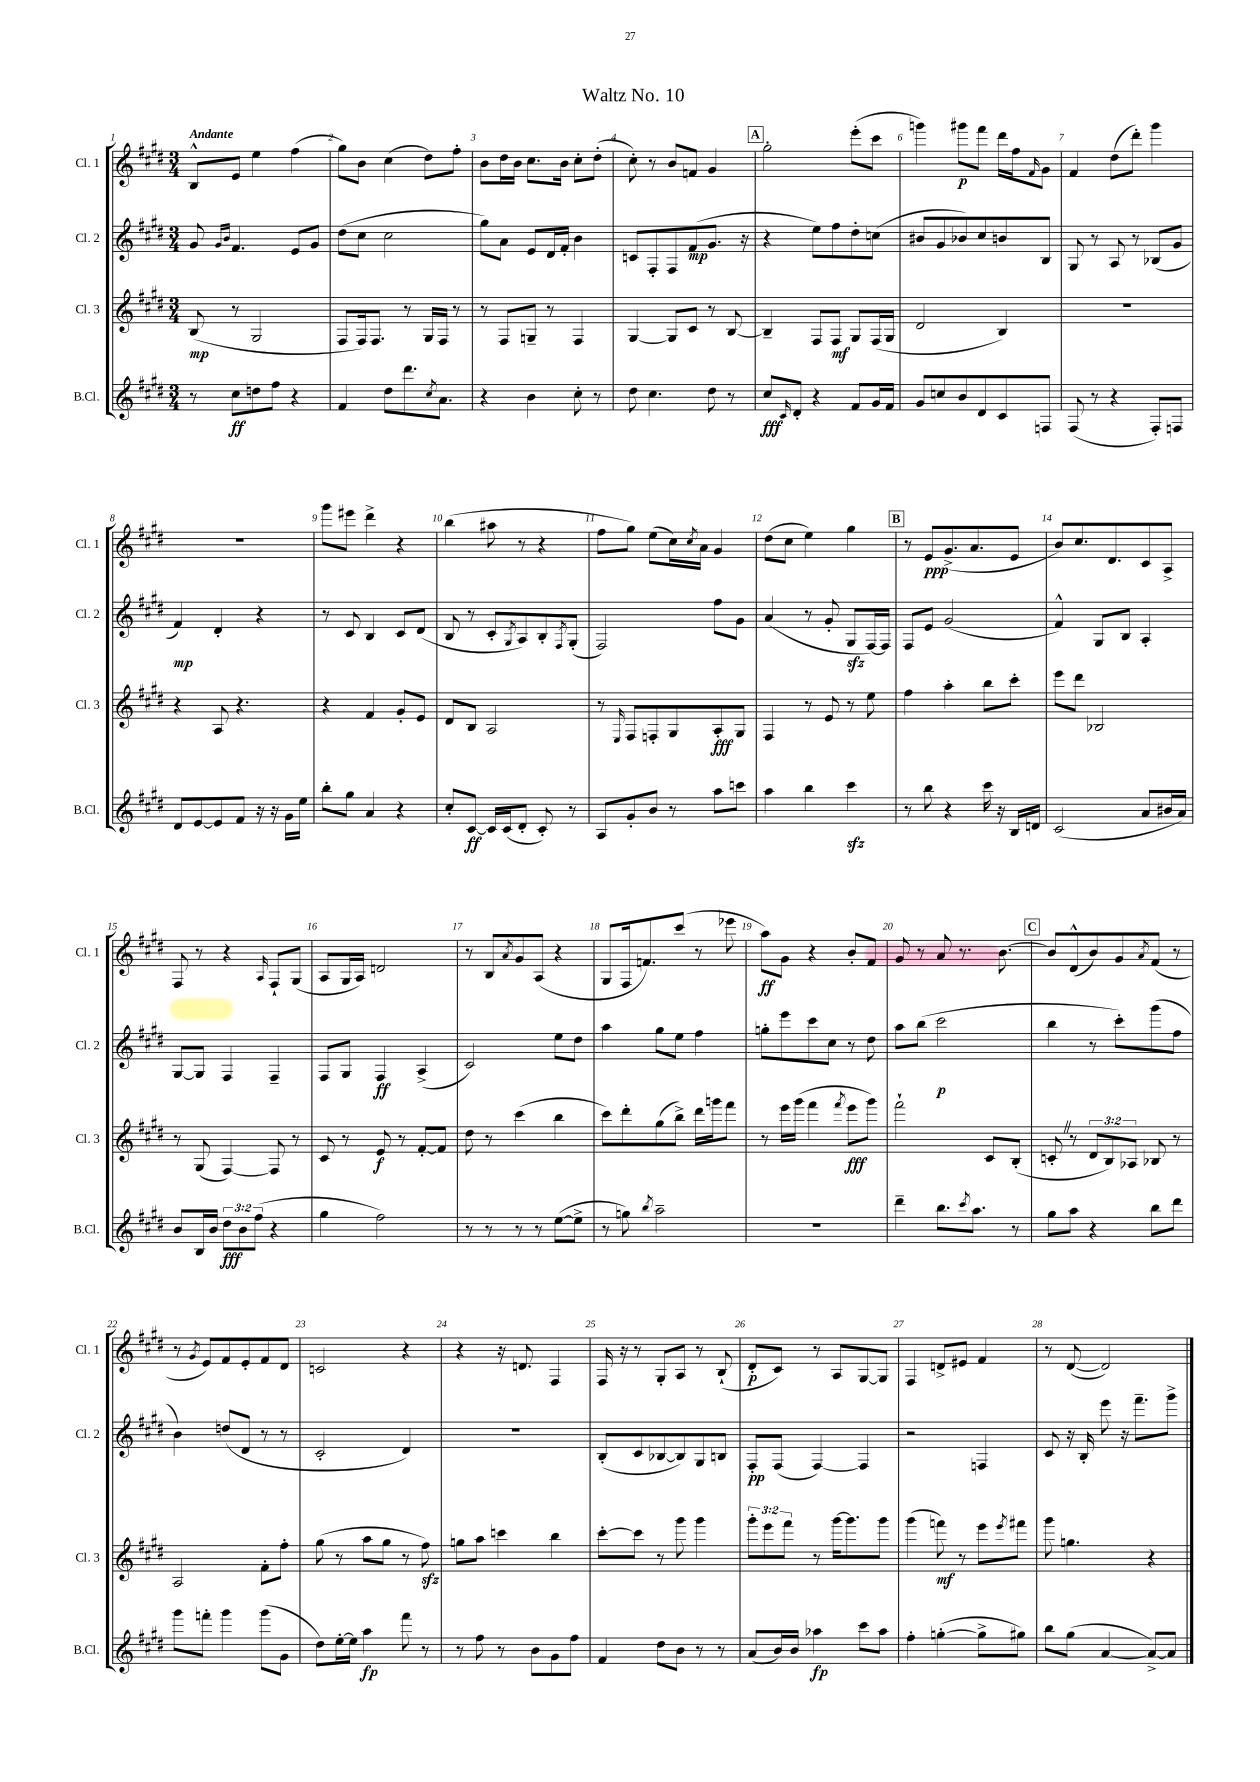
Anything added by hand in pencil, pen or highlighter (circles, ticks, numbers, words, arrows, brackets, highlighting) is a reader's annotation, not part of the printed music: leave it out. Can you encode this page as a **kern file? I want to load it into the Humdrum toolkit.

**kern	**kern	**kern	**kern
*staff4	*staff3	*staff2	*staff1
*clefG2	*clefG2	*clefG2	*clefG2
*k[f#c#g#d#]	*k[f#c#g#d#]	*k[f#c#g#d#]	*k[f#c#g#d#]
*M3/4	*M3/4	*M3/4	*M3/4
8r	(8B/	8g#/	8B^^/L
.	.	16qqg#/LL	.
.	.	16qqb/JJ	.
8cc#\L	8r	4.f#/	8e/J
8dd\	2G#/	.	4ee\
8ff#\J	.	.	.
4r	.	8e/L	(4ff#\
.	.	8g#/J	.
=	=	=	=
4f#/	8F#/L	(8dd#\L	8gg#\L)
.	16F#/k)	8cc#\J	8b\J
.	8.F#/J	.	.
8dd#\L	.	2cc#\	(4cc#\
8.ddd#\	8r	.	.
.	16G#/LL	.	8dd#\L)
8qcc#/	.	.	.
8.a\J	16F#/JJ	.	.
.	8r	.	8ff#'\J
=	=	=	=
4r	8r	8gg#\L)	8b\L
.	8F#/L	8a\J	16dd#\L
.	.	.	16b\JJ
4b\	8G~/J	8e/L	8.cc#\L
.	8r	16d#/L	.
.	.	16f#'/JJ	16b\Jk
8cc#'\	4F#/	4b\	8cc#'\L
8r	.	.	(8dd#'\J
=	=	=	=
8dd#\	[4G#/	8c/L	8cc#'\)
4.cc#\	.	8F#'/	8r
.	8G#/]L	8F#/	8b/L
.	8c#/J	(8f#/	8f/J
8dd#\	8r	8.g#/J	4g#/
8r	[8B/	.	.
.	.	16r	.
=	=	=	=
8cc#/L	4B~/]	4r	2gg#'\
16qqc#/	.	.	.
8d#'/J	.	.	.
4r	8F#/L	8ee\L)	.
.	8F#/J	8ff#\	.
8f#/L	8G#/L	8dd#'\	(8eee'\L
16g#/L	(16F#/L	(8cc\J	8ccc#\J
16f#/JJ	16G#/JJ	.	.
=	=	=	=
8g#/L	2d#/	8b#/L	4ggg\)
8cc/	.	8g#/	.
8b/	.	8b-/)	8ggg#\L
8d#/	.	8cc#/	8fff#\J
8c#/	4B/)	8b/	16ddd#\LL
.	.	.	16ff#\J
.	.	.	16qqf#/
8F/J	.	8B/J	8g#\J
=	=	=	=
(8F#/	2.r	8G#/	4f#/
8r	.	8r	.
4r	.	8A/	(8dd#\L
.	.	8r	8ddd#'\J)
8F#'/L)	.	(8B-/L	4ggg#\
8F/J	.	8g#/J	.
=	=	=	=
8d#/L	4r	4f#/)	2.r
[8e/	.	.	.
8e/]	8A/	4d#'/	.
8f#/J	4.r	.	.
16r	.	4r	.
16r	.	.	.
16g#\LL	.	.	.
16ee\JJ	.	.	.
=	=	=	=
8bb'\L	4r	8r	8ggg#\L
8gg#\J	.	8c#/	8eee#\J
4a/	4f#/	4B/	4ddd#^\
4r	8g#'/L	8c#/L	4r
.	8e/J	(8d#/J	.
=	=	=	=
8cc#'/L	8d#/L	8B/	(4bb\
[8c#/J	8B/J	8r	.
16c#/]LL	2A/	8c#'/L	8aa#\
(16c#/J	.	.	.
.	.	8qG#/	.
8d#'/J	.	8A/)	8r
8c#'/)	.	8B'/	4r
.	.	8qF#/	.
8r	.	(8G#'/J	.
=	=	=	=
8A/L	8r	2F#/)	8ff#\L
.	16qqE/	.	.
8g#'/	8F#/L	.	8gg#\J)
8b/J	8F'/	.	(8ee\L
8r	8G#/	.	16cc#\L)
.	.	.	8qcc#/
.	.	.	16a\JJ
8aa\L	8A'/	8ff#\L	4g#/
8ccc\J	8G#/J	8g#\J	.
=	=	=	=
4aa\	4F#/	(4a/	(8dd#\L
.	.	.	8cc#\J
4bb\	8r	8r	4ee\)
.	8e/	8g#'/	.
4ccc#\	8r	8G#/L	4gg#\
.	8ee\	[16F#/L)	.
.	.	16F#/]JJ	.
=	=	=	=
8r	4ff#\	8F#/L	8r
8bb\	.	8e/J	8e/L
4r	4aa'\	(2g#/	(8.g#^/
.	.	.	8.a/
16ccc#\	8bb\L	.	.
16r	.	.	.
16B/LL	8ccc#'\J	.	8e/J
16d/JJ	.	.	.
=	=	=	=
(2c#/	8eee\L	4f#^^/)	8b/L)
.	8ddd#\J	.	8.cc#/
.	2B-/	8G#/L	.
.	.	.	8.d#/
.	.	8B/J	.
8a/L	.	4A'/	8c#/
16b#/L	.	.	8A^/J
16a/JJ)	.	.	.
=	=	=	=
8b/L	8r	[8G#/L	8F#/
16B/L	(8G#/	8G#/]J	8r
16b/JJ	.	.	.
12dd#\L	[4F#/)	4F#/	4r
12b\	.	.	.
(12ff#\J	.	.	.
.	.	.	16qqA/
4r	8F#/]	4F#~/	8F#`/L
.	8r	.	(8G#/J
=	=	=	=
4gg#\	8c#/	8F#/L	8A/L
.	8r	8G#/J	16G#/L
.	.	.	16A/JJ)
2ff#\)	8e/	4F#/	2d/
.	8r	.	.
.	[8f#'/L	(4A^/	.
.	8f#/]J	.	.
=	=	=	=
8r	8dd#\	2c#/)	8r
8r	8r	.	8B/L
.	.	.	8qa/
8r	(4ccc#\	.	8g#/
8r	.	.	(8A/J
([8ee\L	4bb\	8ee\L	4r
8ee^\]J	.	8dd#\J	.
=	=	=	=
8r	8ccc#\L)	4aa\	8G#/L
8gg\)	8ddd#'\	.	16F#/k
.	.	.	8.f/)
8qbb/	.	.	.
2aa~\	(8gg#\	8gg#\L	.
.	8bb^\J)	8ee\J	(8ccc#/J
.	16ddd#\LL	4ff#\	8r
.	16ggg\J	.	.
.	8fff#\J	.	8eee-\
=	=	=	=
2.r	8r	8gg'\L	8aa\L)
.	16eee\LL	8eee\	8g#\J
.	(16ggg#\JJ	.	.
.	4fff#\	8ccc#\	4r
.	.	8cc#\J	.
.	8qfff#/	.	.
.	8eee\L	8r	8b'/L
.	8ggg#\J)	8dd#\	8f#/J
=	=	=	=
4ddd#~\	2fff#`\	8aa\L	8g#/
.	.	(8bb\J	8r
8.bb\L	.	2ccc#\	8a/
.	.	.	8.r
8qccc#/	.	.	.
8.aa\J	.	.	.
.	8c#/L	.	.
.	.	.	[8.b\
8r	(8B'/J	.	.
=	=	=	=
8gg#\L	8c'/	4bb\	8b/]L
8aa\J	8r	.	(8d#^^/
4r	12d#/L	8r	8b/)
.	12B/)	.	.
.	.	8ccc#'\L)	8g#/
.	12A-/J	.	.
.	.	.	8qa/
8bb\L	8B-/	(8ggg#\	(8f#/J
8ddd#\J	8r	8ff#\J	8r
=	=	=	=
8ggg#\L	2A/	4b\)	8r
.	.	.	8qg#/
8fff'\J	.	.	8e/L)
4ggg#\	.	(8dd/L	8f#/
.	.	8d#/J	8e'/
(8ggg#\L	8f#'\L	8r	8f#/
8g#\J	8ff#'\J	8r	8d#/J
=	=	=	=
8dd#\L)	(8gg#\	2c#'/	2c/
[16ee'\L	8r	.	.
16ee\]JJ	.	.	.
4aa\	8aa\L	.	.
.	8gg#\J	.	.
8fff#\	8r	4d#/)	4r
8r	8ff#\)	.	.
=	=	=	=
8r	8gg\L	2.r	4r
8ff#\	8aa\J	.	.
8r	4ccc\	.	16r
.	.	.	8.d/
8b\L	.	.	.
8g#\	4bb\	.	4F#/
8ff#\J	.	.	.
=	=	=	=
4f#/	[8ccc#'\L	(8B'/L	16F#/
.	.	.	16r
.	8ccc#\]J	8c#/	8r
8dd#\L	8r	[8B-/	8G#'/L
8b\J	8ggg#\	8B-/])	8A/J
8r	4ggg#\	8G#/	8r
8r	.	8B/J	(8B`/
=	=	=	=
(8a/L	12ggg#'\L	8F#'/L	8d#'/L
.	12eee\	.	.
16b/L)	.	(8F#/J	8c#/J)
.	12fff#\J	.	.
16b/JJ	.	.	.
4aa-\	8r	[4F#/)	8r
.	[16ggg#\LK	.	8A/L
.	8.ggg#\]	.	.
8ccc#\L	.	4F#/]	[8G#/
8aa-\J	8ggg#\J	.	8G#/]J
=	=	=	=
4ff#'\	(4ggg#\	2r	4F#/
([4gg'\	8fff\)	.	8d^/L
.	8r	.	8e#/J
8gg^\]L	8eee\L	4F/	4f#/
.	8qeee/	.	.
8gg#\J)	8fff#\J	.	.
=	=	=	=
8bb\L	8ggg#\	8c#/	8r
(8gg#\J	4.gg\	16r	([8d#/
.	.	16B'/	.
[4a/	.	8eee\	2d#/])
.	.	16r	.
.	.	8.fff#~\L	.
8a^/_L)	4r	.	.
8a/]J	.	8ggg#^\J	.
==	==	==	==
*-	*-	*-	*-
